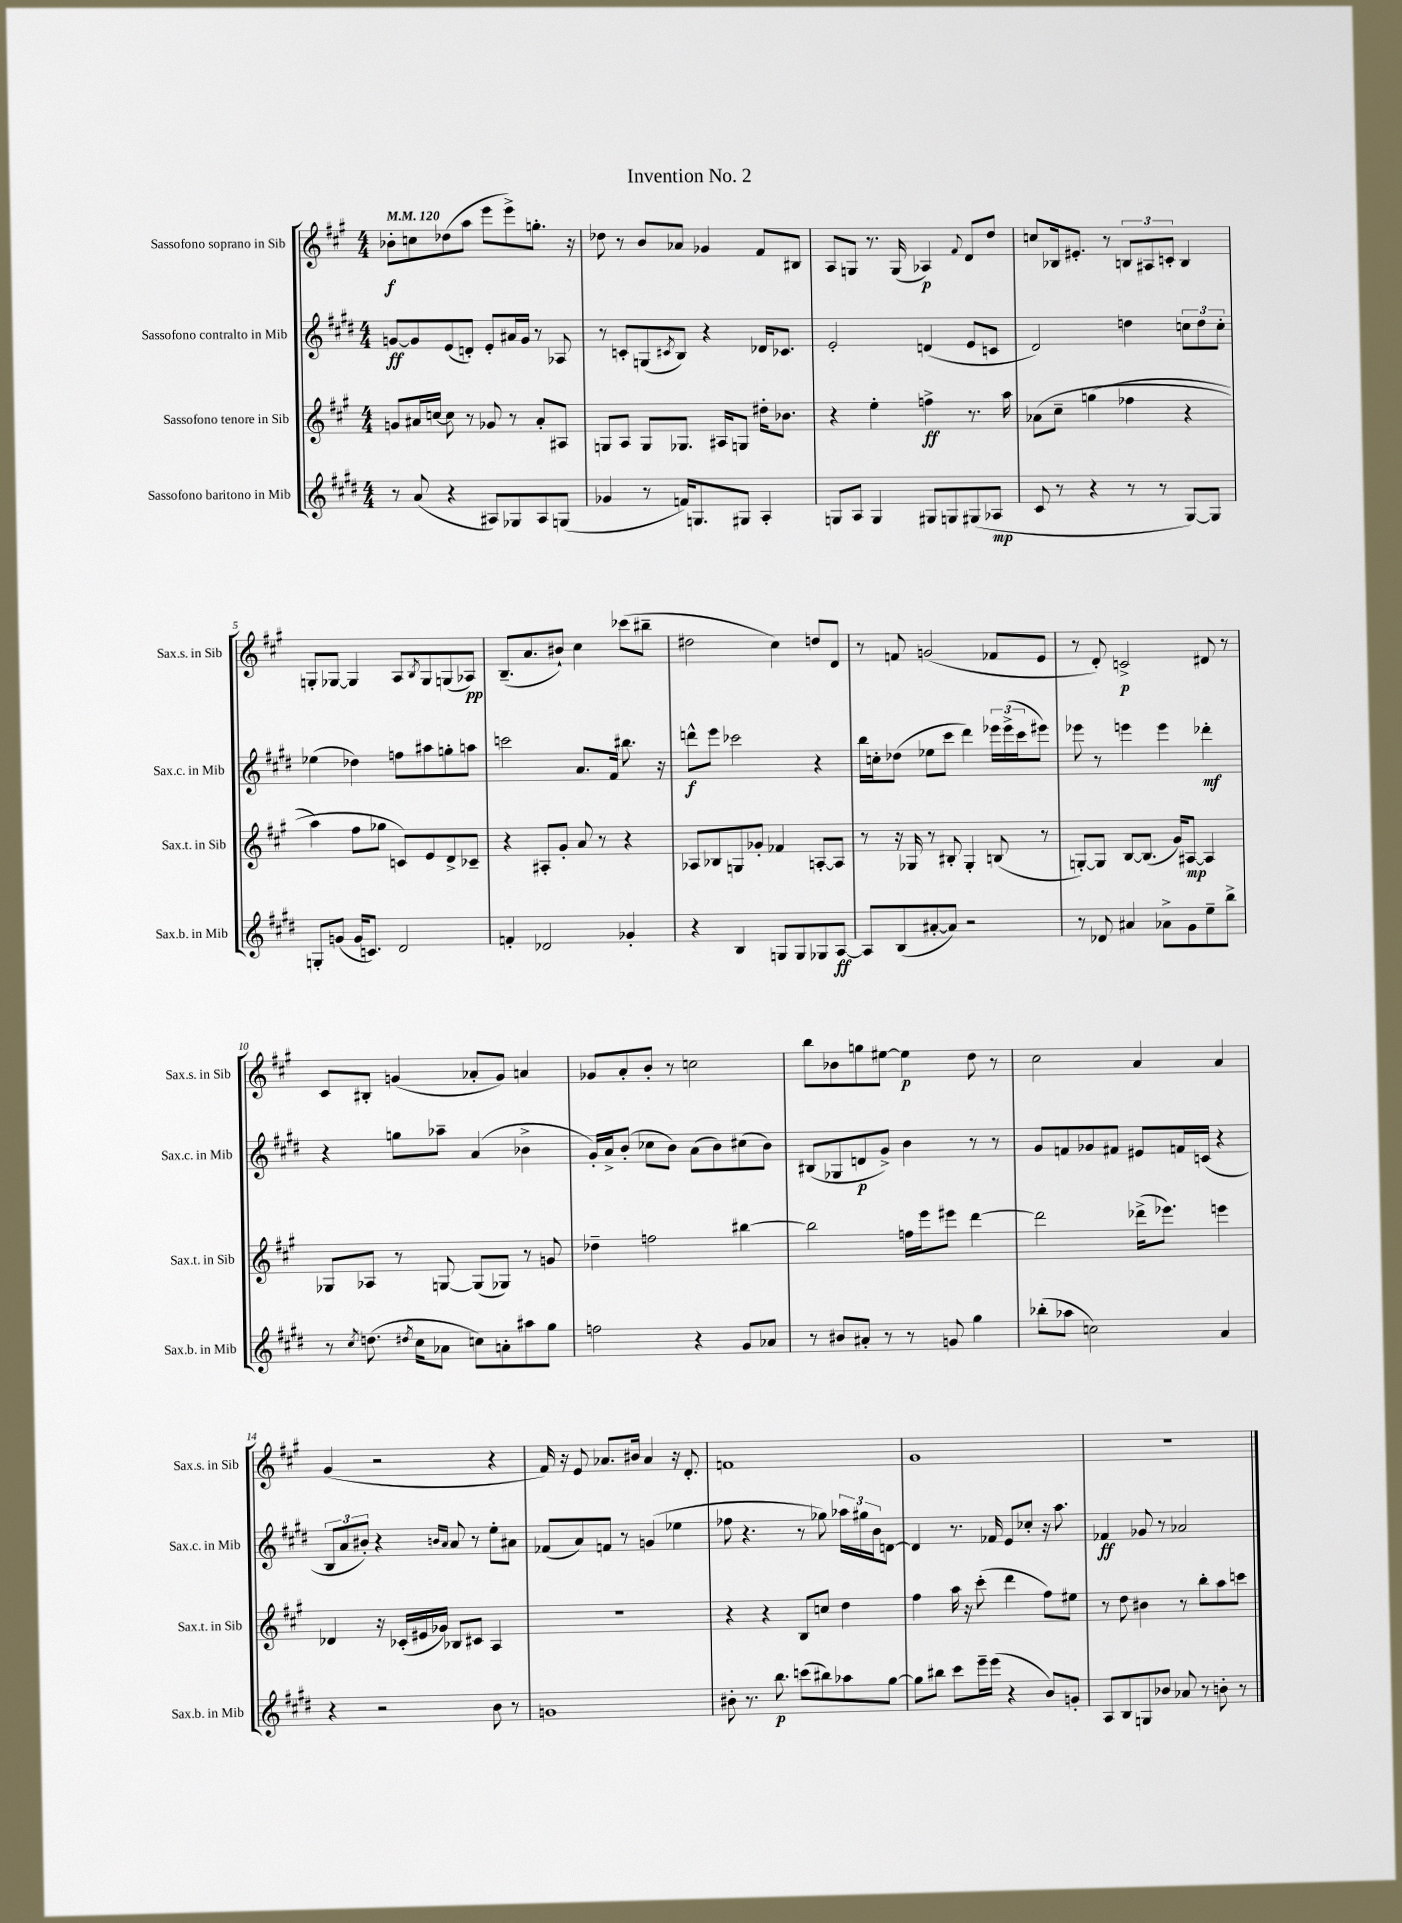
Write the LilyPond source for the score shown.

\header { title = "Invention No. 2" }
<<
\new StaffGroup <<
\new Staff = "s0" \with { instrumentName = "Sassofono soprano in Sib" shortInstrumentName = "Sax.s. in Sib" } {
    \clef treble \key a \major \numericTimeSignature \time 4/4 \tempo 4 = 120
    bes'8-.\f c''8 des''8( a''8 e'''8 e'''8->) g''8.-. r16 |
    des''8 r8 b'8 aes'8 ges'4 fis'8 bis8 |
    a8 g8 r8. g16( aes4\p) \appoggiatura { fis'8 } d'8 d''8 |
    c''8 bes16 eis'8.-. r8 \tuplet 3/2 { b8 ais8 c'8-. } b4 |
    g8-. ges8~ ges4 a8 \acciaccatura { b8 } ges8 g8( aes8\pp) |
    b8.--( a'8. bis'8-!) cis''4 ces'''8( bis''8-- |
    dis''2 cis''4) d''8 d'8 |
    r8 f'8 g'2( fes'8 e'8 |
    r8 d'8-.) c'2->\p dis'8 r8 |
    cis'8 bis8-. g'4( aes'8-. g'8) a'4 |
    ges'8 a'8-. b'8-. r8 c''2 |
    b''8 bes'8 g''8 eis''8~ eis''4\p d''8 r8 |
    cis''2 a'4 a'4 |
    gis'4( r2 r4 |
    fis'16) r16 e'8 aes'8. bis'16 aes'4 r16 d'8.-. |
    f'1 |
    gis'1 |
    R1 \bar "|." |
}
\new Staff = "s1" \with { instrumentName = "Sassofono contralto in Mib" shortInstrumentName = "Sax.c. in Mib" } {
    \clef treble \key e \major \numericTimeSignature \time 4/4
    g'8~\ff g'8 e'8( d'8-.) e'8-. ais'16 g'16 r8 aes8 |
    r8 c'8-. g8( \acciaccatura { cis'8 } b8) r4 des'16 ces'8. |
    e'2-. d'4( e'8 c'8 |
    dis'2) d''4 \tuplet 3/2 { c''8 d''8 c''8-. } |
    ees''4( des''4) f''8 ais''8 g''8-. a''8 |
    c'''2 a'8. fis'16 bis''8. r16 |
    d'''8-^\f e'''8 ces'''2 r4 |
    b''16 c''16-. des''8( ees''8 cis'''8 dis'''4) \tuplet 3/2 { ees'''16 ees'''16->( cis'''16 } eis'''8) |
    ees'''8 r8 e'''4 e'''4 des'''4-.\mf |
    r4 g''8 aes''8-- a'4( bes'4-> |
    gis'16-.) a'16-> b'8-.( ces''8 b'8) a'8( b'8) cis''8( b'8) |
    bis8( ges8 d'8\p gis'8->) b'4 r8 r8 |
    gis'8 f'8 ges'8 fis'8 eis'8 f'16 c'16( r4 |
    \tuplet 3/2 { b8 a'8 bis'8-.) } r4 \grace { b'16 a'16 } a'8 r8 e''8-. ais'8 |
    fes'8( a'8) f'8 r8 g'4( ees''4 |
    fes''8 r4. r8 ges''8) \tuplet 3/2 { aes''16 gis''16 b'16 } d'8~ |
    d'4 r8. fes'16 e'8 ces''8-. r16 a''8. |
    fes'4\ff ges'8 r8 aes'2 \bar "|." |
}
\new Staff = "s2" \with { instrumentName = "Sassofono tenore in Sib" shortInstrumentName = "Sax.t. in Sib" } {
    \clef treble \key a \major \numericTimeSignature \time 4/4
    g'8 ais'16 c''16~ c''8 r8 ges'8 r8 ais'8-. ais8 |
    g8 a8 g8 ges8. ais16 g8 dis''16-. bes'8. |
    r4 e''4-. f''4->\ff r8. a''16 |
    aes'8\( cis''8-- g''4( fes''4 r4 |
    a''4) fis''8 ges''8 c'8\) e'8 d'8-> ces'8-- |
    r4 ais8-. gis'8-. a'8 r8 r4 |
    aes8 bes8 g8 ges'8-. fes'4 a8~-. a8 |
    r8 r16 ges16 r8 bis8-. ges4-. b8( r8 |
    g8~-.) g8 b8~ b8.( gis'16) ais8~\mp ais4 |
    ges8 aes8 r8 g8~ g8( ges8) r8 g'8 |
    des''4-- f''2 bis''4~ |
    bis''2 f''16 e'''16 eis'''8 d'''4~ |
    d'''2 des'''16->( ees'''8.) e'''4 |
    des'4 r16 ces'16-.( eis'16 ges'16) bes8 cis'8 a4 |
    r1 |
    r4 r4 b8 c''8 d''4 |
    fis''4 a''16 r16 cis'''8-.( d'''4 fis''8) eis''8 |
    r8 d''8 bis'4 r8 b''8-. a''8 c'''8 \bar "|." |
}
\new Staff = "s3" \with { instrumentName = "Sassofono baritono in Mib" shortInstrumentName = "Sax.b. in Mib" } {
    \clef treble \key e \major \numericTimeSignature \time 4/4
    r8 a'8( r4 ais8) ges8 ais8 g8( |
    ges'4 r8 f'16) g8. gis8 a4-. |
    g8 a8 g4 gis8 g8 gis8( aes8\mp |
    cis'8 r8 r4 r8 r8 gis8~) gis8 |
    g8-. g'8( g'16 c'8.) dis'2 |
    f'4-. des'2 ges'4-. |
    r4 b4 g8 g8 ges8 a8~\ff |
    a8 b8( ais'8~-. ais'8) r2 |
    r8 des'8 ais'4 aes'8-> gis'8 e''8-- b''8-> |
    r8 \acciaccatura { cis''8 } d''8.( \acciaccatura { dis''8 } cis''16 aes'8 c''8) a'8-. ais''8 gis''8 |
    f''2 r4 gis'8 aes'8 |
    r8 bis'8 ais'8-. r8 r8 g'8 gis''4 |
    bes''8-.( aes''8 c''2) a'4 |
    r4 r2 b'8 r8 |
    g'1 |
    bis'8-. r8. b''8.\p c'''8( bis''8) aes''8 gis''8~ |
    gis''8 bis''8 cis'''8 e'''16-- e'''16( r4 b'8) g'8-. |
    a8 b8 g8 bes'8 aes'8 r8 b'8-. r8 \bar "|." |
}
>>
>>
